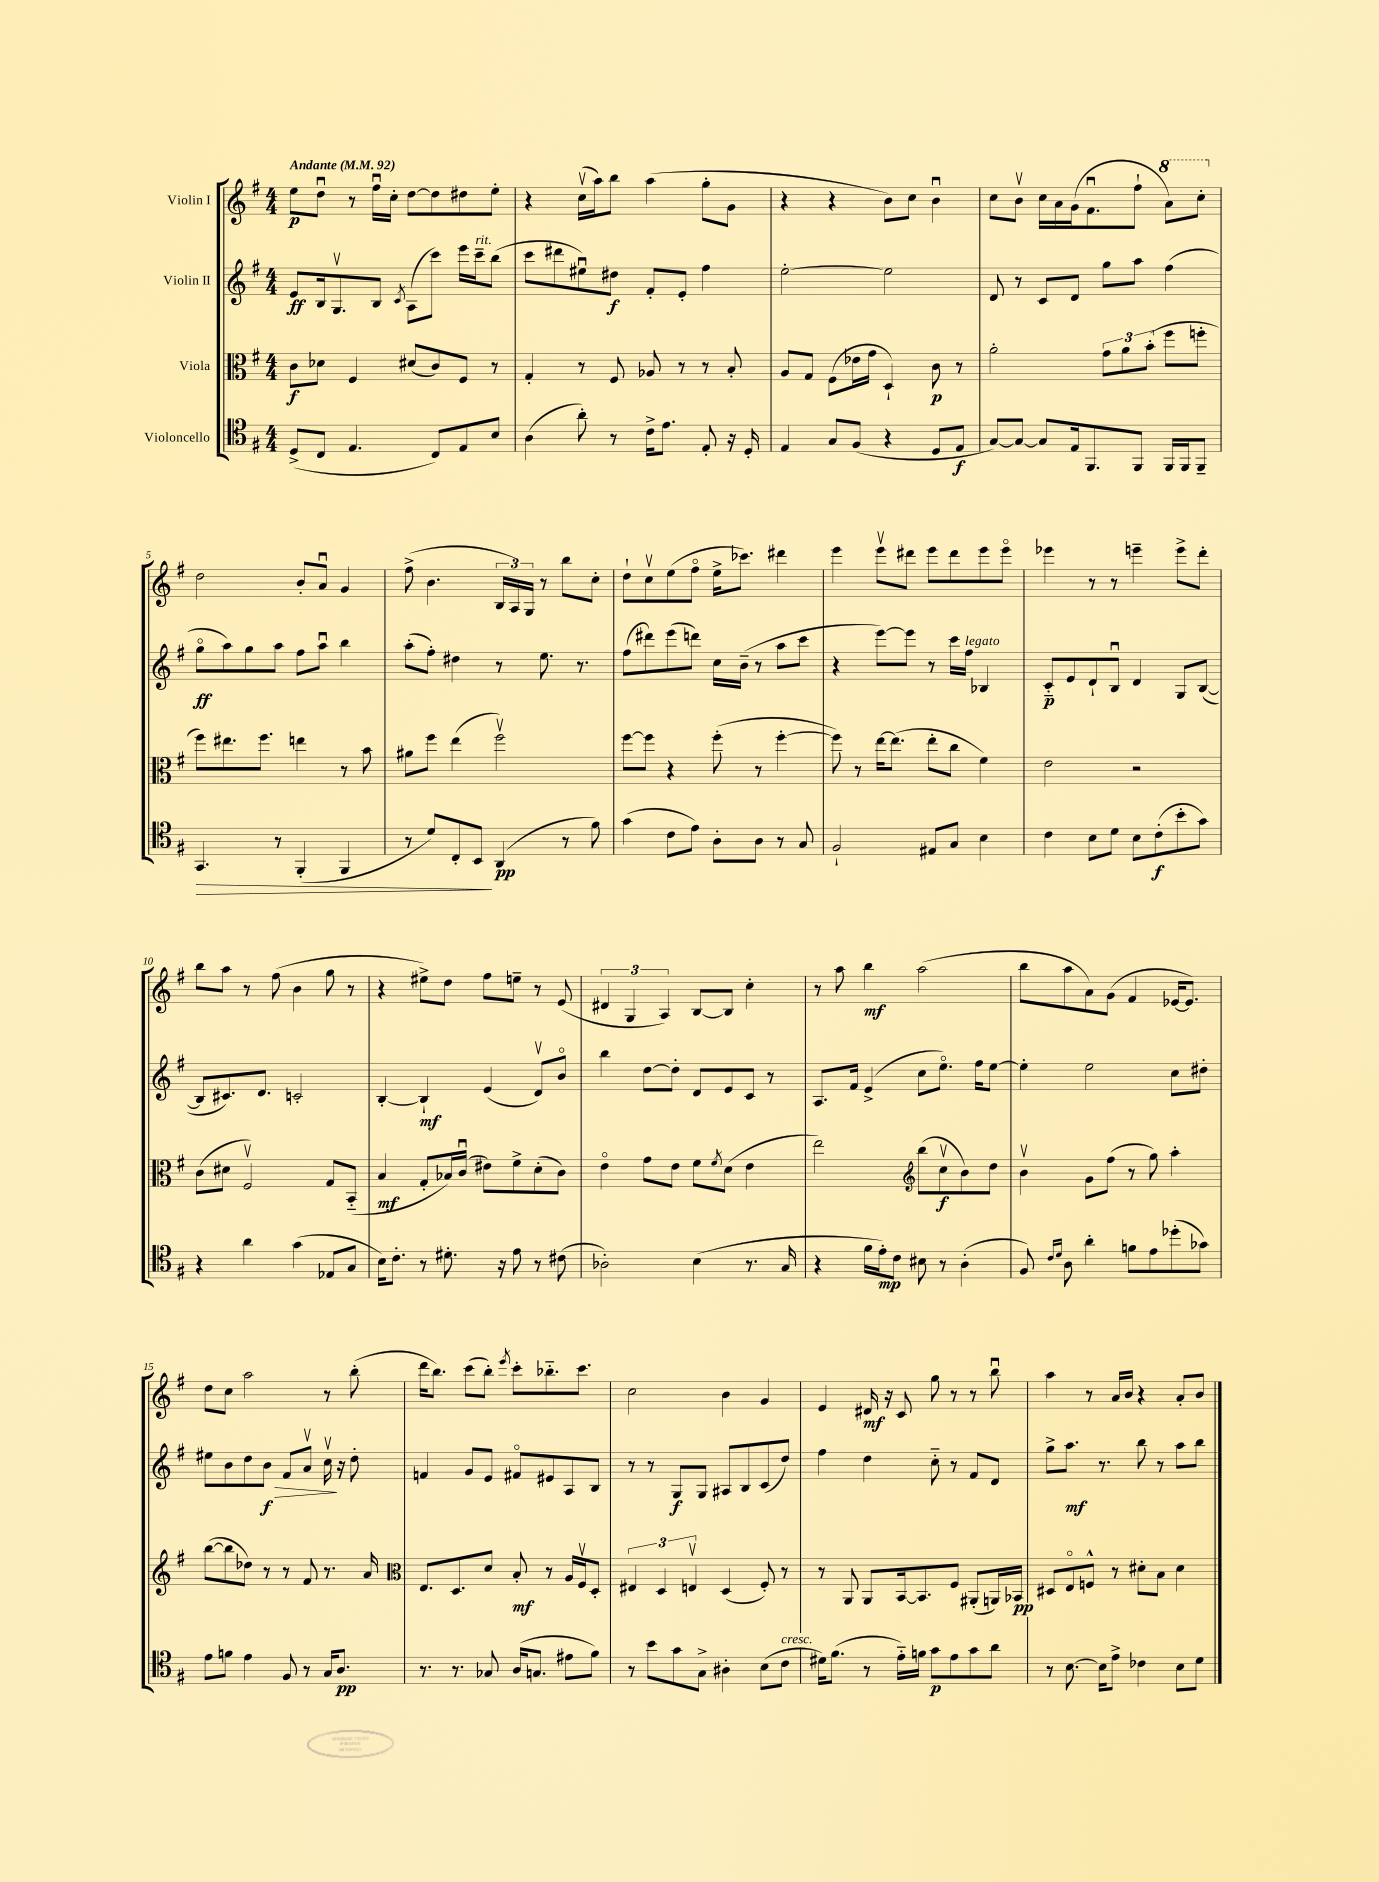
<<
\new StaffGroup <<
\new Staff = "s0" \with { instrumentName = "Violin I" } {
    \clef treble \key g \major \numericTimeSignature \time 4/4 \tempo "Andante" 4 = 92
    e''8\p d''8\downbow r8 fis''16\downbow c''16-. d''8~ d''8 dis''8 e''8-. |
    r4 c''16\upbow( a''16) b''8 a''4( g''8-. g'8 |
    r4 r4 b'8) c''8 b'4\downbow |
    c''8 b'8\upbow c''16 a'16 g'16( fis'8.\downbow fis''8-! \ottava #1 a''8) c'''8-. \ottava #0 |
    d''2 b'8-. a'8\downbow g'4 |
    fis''8->( b'4. \tuplet 3/2 { b16 a16) g16 } r8 b''8 c''8-. |
    d''8-! c''8\upbow e''8( fis''8\flageolet e''16-> ces'''8.) dis'''4 |
    e'''4 e'''8\upbow dis'''8 e'''8 dis'''8 e'''8 e'''8\flageolet |
    ees'''4 r8 r8 e'''4-- e'''8-> d'''8-. |
    b''8 a''8 r8 fis''8( b'4 g''8 r8 |
    r4 eis''8->) d''8 fis''8 e''8-- r8 e'8( |
    \tuplet 3/2 { dis'4 g4 a4) } b8~ b8 c''4-. |
    r8 a''8 b''4\mf a''2( |
    b''8 a''8 a'8) g'8( fis'4 ees'16~ ees'8.) |
    d''8 c''8 a''2 r8 b''8-.( |
    d'''16 b''8.) c'''8( b''8-.) \acciaccatura { e'''8 } c'''8-. bes''8.-_ c'''8. |
    c''2 b'4 g'4 |
    e'4 dis'16\mf r16 c'8 g''8 r8 r8 b''8\downbow |
    a''4 r8 a'16 b'16 r4 a'8-. b'8 \bar "|." |
}
\new Staff = "s1" \with { instrumentName = "Violin II" } {
    \clef treble \key g \major \numericTimeSignature \time 4/4
    e'8\ff b16 g8.\upbow b8 \acciaccatura { c'8 } a8( c'''8) e'''16 c'''16--^\markup { \italic "rit." } b''8( |
    c'''8 dis'''8 eis''8\downbow) dis''8\f fis'8-. e'8-. fis''4 |
    e''2~-. e''2 |
    d'8 r8 c'8 d'8 g''8 a''8 fis''4( |
    g''8\flageolet\ff a''8) g''8 a''8 fis''8 a''8\downbow b''4 |
    a''8-.( fis''8-.) dis''4 r8 e''8. r8. |
    fis''8( dis'''8) e'''8( d'''8) c''16 b'16--( r8 a''8 c'''8 |
    r4 e'''8~) e'''8 r8 c'''16 fis''16^\markup { \italic "legato" } bes4 |
    c'8-_\p e'8 d'8-! b8\downbow d'4 g8 b8~( |
    b8 cis'8.) d'8. c'2-. |
    b4~-. b4-!\mf e'4( d'8\upbow) b'8\flageolet |
    b''4 d''8~ d''8-. d'8 e'8 c'8 r8 |
    a8. fis'16 e'4->( c''8 e''8.\flageolet) fis''16 e''8~ |
    e''4-. e''2 c''8 dis''8-. |
    eis''8 b'8 d''8 b'8\f\> fis'8 a'8\upbow c''16\upbow\! r16 d''8-. |
    f'4 g'8 e'8 fis'8\flageolet eis'8 a8 b8 |
    r8 r8 g8\f g8 ais8 b8 c'8( d''8) |
    fis''4 d''4 c''8-_ r8 fis'8 d'8 |
    g''8-> a''8.\mf r8. b''8 r8 a''8 b''8 \bar "|." |
}
\new Staff = "s2" \with { instrumentName = "Viola" } {
    \clef alto \key g \major \numericTimeSignature \time 4/4
    c'8\f des'8 fis4 dis'8( c'8) fis8 r8 |
    g4-. r8 fis8 aes8 r8 r8 b8-. |
    a8 g8 fis8( ees'16 g'16 d4-!) c'8\p r8 |
    a'2-. \tuplet 3/2 { g'8 a'8 b'8-.( } fis''8 f''8-. |
    fis''8) eis''8. fis''8. e''4 r8 b'8 |
    ais'8 fis''8 e''4( fis''2\upbow) |
    fis''8~ fis''8 r4 fis''8-.( r8 fis''4~-. |
    fis''8) r8 e''16~ e''8.( e''8-. c''8 fis'4) |
    e'2 r2 |
    c'8( dis'8 fis2\upbow) g8 b,8-_( |
    b4\mf g8-. bes16) c'16\downbow( eis'8) fis'8-> d'8-.( c'8) |
    e'4\flageolet g'8 e'8 fis'8 \acciaccatura { fis'8 } d'8( e'4 |
    e''2) \clef treble b''8( c''8\upbow\f b'8) d''8 |
    b'4\upbow g'8 fis''8( r8 g''8) a''4-. |
    b''8~( b''8 des''8) r8 r8 fis'8 r8. a'16 |
    \clef alto e8. d8. d'8 b8-.\mf r8 a16 fis16\upbow d8-. |
    \tuplet 3/2 { eis4 d4 e4\upbow } d4( fis8-.) r8 |
    r8 a,8 a,8 b,16~ b,8. fis8 ais,8-.( a,16) bes,16\pp |
    dis8 e8\flageolet f8-^ r8 dis'8-. b8 dis'4 \bar "|." |
}
\new Staff = "s3" \with { instrumentName = "Violoncello" } {
    \clef tenor \key g \major \numericTimeSignature \time 4/4
    d8->( c8 e4. c8) e8 b8 |
    a4( a'8-.) r8 c'16-> e'8. e8-. r16 d16-. |
    e4 g8 fis8( r4 d8 e8\f |
    g8~) g8~ g8 e16 fis,8. fis,8 fis,16 fis,16 fis,8-- |
    g,4.\> r8 fis,4-.( fis,4 |
    r8 d'8) c8-. b,8\! a,4\pp( r8 fis'8) |
    g'4( c'8 e'8) a8-. a8 r8 g8 |
    fis2-! eis8 g8 b4 |
    c'4 b8 d'8 b8 c'8-.\f( b'8-. g'8) |
    r4 a'4 g'4( ees8 g8 |
    b16) c'8.-. r8 dis'8.-. r16 e'8 r8 cis'8( |
    aes2-.) b4( r8. g16 |
    r4 fis'16 e'16-.\mp) c'8 bis8 r8 a4-.( |
    fis8) \grace { c'16 d'16 } a8 a'4-. f'8 e'8 des''8-.( ges'8) |
    e'8 f'8 e'4 fis8 r8 g16 a8.\pp |
    r8. r8. ges8 a16( g8. eis'8 fis'8) |
    r8 b'8 g'8 g8-> ais4-. b8( c'8^\markup { \italic "cresc." } |
    dis'16) fis'8.( r8 e'16-_) f'16 g'8\p e'8 g'8 a'8 |
    r8 b8.~ b16 e'8-> ces'4 b8 d'8 \bar "|." |
}
>>
>>
